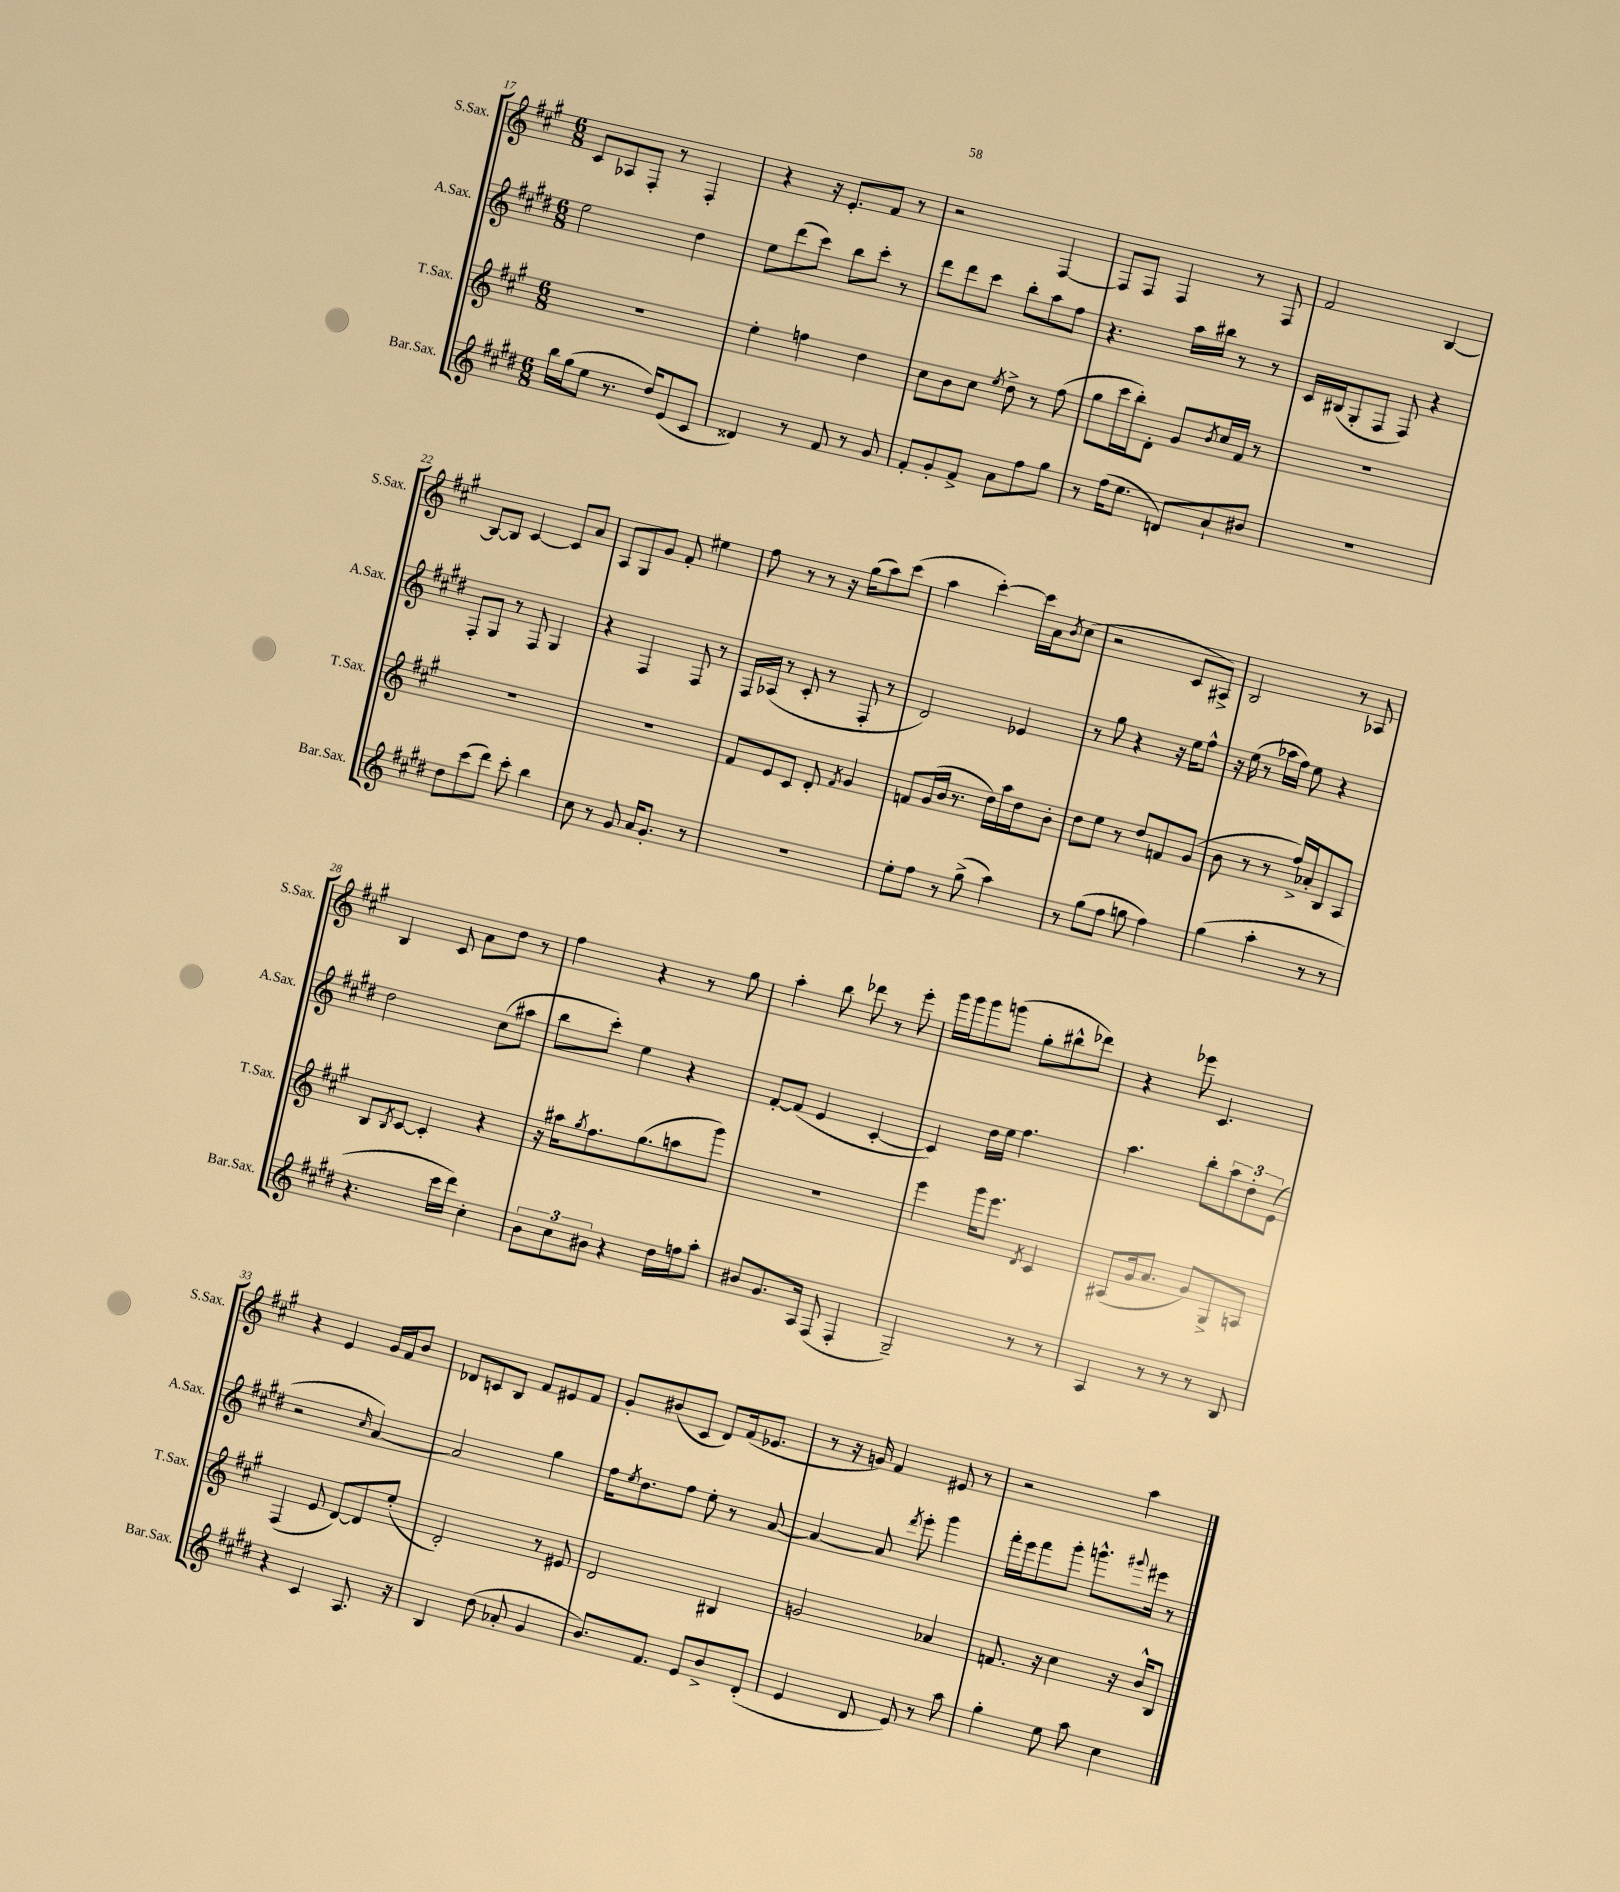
<<
\new StaffGroup <<
\new Staff = "s0" \with { instrumentName = "S.Sax." shortInstrumentName = "S.Sax." } {
    \clef treble \key a \major \numericTimeSignature \time 6/8
    cis'8 aes8 fis8-. r8 fis4-. |
    r4 r16 e'8.-. fis'8 r8 |
    r2 fis4~ |
    fis8 fis8 fis4 r8 fis8 |
    fis'2 b4~ |
    b8~ b8 cis'4~ cis'8 a'8 |
    a8 gis8 gis'8 fis'8-. eis''4 |
    fis''8 r8 r8 r16 gis''16( a''8) cis'''8( |
    a''4 cis'''4~-.) cis'''16 a'16 \acciaccatura { b'8 } cis''8( |
    r2 cis'8 ais8->) |
    b2 r8 aes8 |
    b4 cis'8 a'8 d''8 r8 |
    fis''4 r4 r8 gis''8 |
    a''4-. b''8 des'''8 r8 e'''8-. |
    gis'''16 gis'''16 gis'''8 g'''8( gis''8-. bis''8-^ des'''8) |
    r4 ees'''8 cis'4. |
    r4 e'4 gis'16 fis'16 b'8 |
    des'8 c'8 b8 fis'8 eis'8 fis'8 |
    gis'8-. bis'8( cis'8 d'8) fis'16( ees'8. |
    r8 r16 g'16) fis'4 eis'8 r8 |
    r2 a''4 \bar "|." |
}
\new Staff = "s1" \with { instrumentName = "A.Sax." shortInstrumentName = "A.Sax." } {
    \clef treble \key e \major \numericTimeSignature \time 6/8
    e''2 dis''4 |
    e''8 dis'''8( cis'''8) b''8 cis'''8-. r8 |
    dis'''8 dis'''8 cis'''8 b''8-. a''8 fis''8 |
    r4. a''16 bis''16 r8 r8 |
    cis'16 bis16( gis8-. fis8 fis8) r4 |
    fis8-. gis8 r8 fis8 gis4 |
    r4 fis4 fis8 r8 |
    fis16 aes16( r8 cis'8-. r8 fis8-. r8 |
    dis'2) ees'4 |
    r8 gis''8 r4 r16 e''16 fis''8-^ |
    r16 e''16( r8 aes''16 fis''16) e''8 r4 |
    dis''2 cis''8( ais''8 |
    b''8 cis'''8-.) e''4 r4 |
    fis'8~-. fis'8( e'4 cis'4~-. |
    cis'4) dis''16 e''16 fis''4. |
    a''4. b''8-. \tuplet 3/2 { a''8 dis''8-. e'8( } |
    r2 \grace { cis''16 } a'4~) |
    a'2 gis''4 |
    fis''16 \acciaccatura { e''8 } dis''8. fis''8 e''8-. r8 a'8~ |
    a'4~ a'8 \acciaccatura { dis'''8 } e'''8-. gis'''4 |
    fis'''16-. e'''16 fis'''8 gis'''8-. g'''8.-^ \appoggiatura { gis'''8 } eis'''16 r8 \bar "|." |
}
\new Staff = "s2" \with { instrumentName = "T.Sax." shortInstrumentName = "T.Sax." } {
    \clef treble \key a \major \numericTimeSignature \time 6/8
    R2. |
    e''4-. f''4 d''4 |
    cis''8 b'8 cis''8 \acciaccatura { e''8 } d''8-> r8 fis''8( |
    gis''8 cis'''16 b''16-.) d'8-. gis'8 \acciaccatura { b'8 } cis''16 fis'16 r8 |
    R2. |
    R2. |
    R2. |
    fis'8 e'8 cis'8 d'8-. \acciaccatura { fis'8 } gis'4 |
    f'8 gis'16( b'16 r8. d''16) a''16 d''16 b'8-. |
    d''8 e''8 r8 d''8 f'8 gis'8( |
    b'8 r8 r8 fis''16->) aes'16-. b8 a8 |
    b8 \acciaccatura { b8 } cis'8~ cis'4-. r4 |
    r16 ais''16 \acciaccatura { gis''8 } fis''8. gis''8.( a''8 gis'''8) |
    R2. |
    e'''4 gis'''16 e'''8. \acciaccatura { d'8 } cis'4 |
    ais8( gis'16 a'8. gis'8) gis8-> a8 |
    fis4( e'8 d'8~) d'8 e''8-.( |
    d'2-.) r8 eis'8 |
    d'2 bis4 |
    g'2 aes'4 |
    f'8. r16 cis''4 r16 b'16-^ b8 \bar "|." |
}
\new Staff = "s3" \with { instrumentName = "Bar.Sax." shortInstrumentName = "Bar.Sax." } {
    \clef treble \key e \major \numericTimeSignature \time 6/8
    b''16 gis''16( e''8 r8. dis''16) e'8( cis'8 |
    disis'4) r8 fis'8 r8 gis'8 |
    fis'8-. gis'8-. fis'8-> a'8 fis''8 gis''8 |
    r8 fis''16( e''8. d'8) a'8-! bis'8 |
    R2. |
    dis''8 cis'''8( dis'''8) cis'''8-. b''4 |
    cis''8 r8 gis'8 a'16 gis'8.-. r8 |
    R2. |
    e''8-. fis''8 r8 gis''8->( a''4) |
    r8 gis''8( fis''8 g''8 fis''4) |
    gis''4( a''4-. r8 r8 |
    r4. cis'''16 dis'''16) cis''4-. |
    \tuplet 3/2 { b'8 cis''8 bis'8 } r4 dis''16 f''16 a''8-. |
    bis'8 gis'8. a16 fis8( fis4-. |
    gis2--) r8 r8 |
    a4 r8 r8 r8 b8 |
    r4 cis'4 a8. r16 |
    b4 dis''8( aes'8-. gis'4 |
    b'8.) fis'8. e'8 b'8-> dis'8-.( |
    e'4 dis'8 e'8) r8 a''8 |
    gis''4-. e''8 a''8 cis''4 \bar "|." |
}
>>
>>
\layout { \context { \Score currentBarNumber = #17 } }
